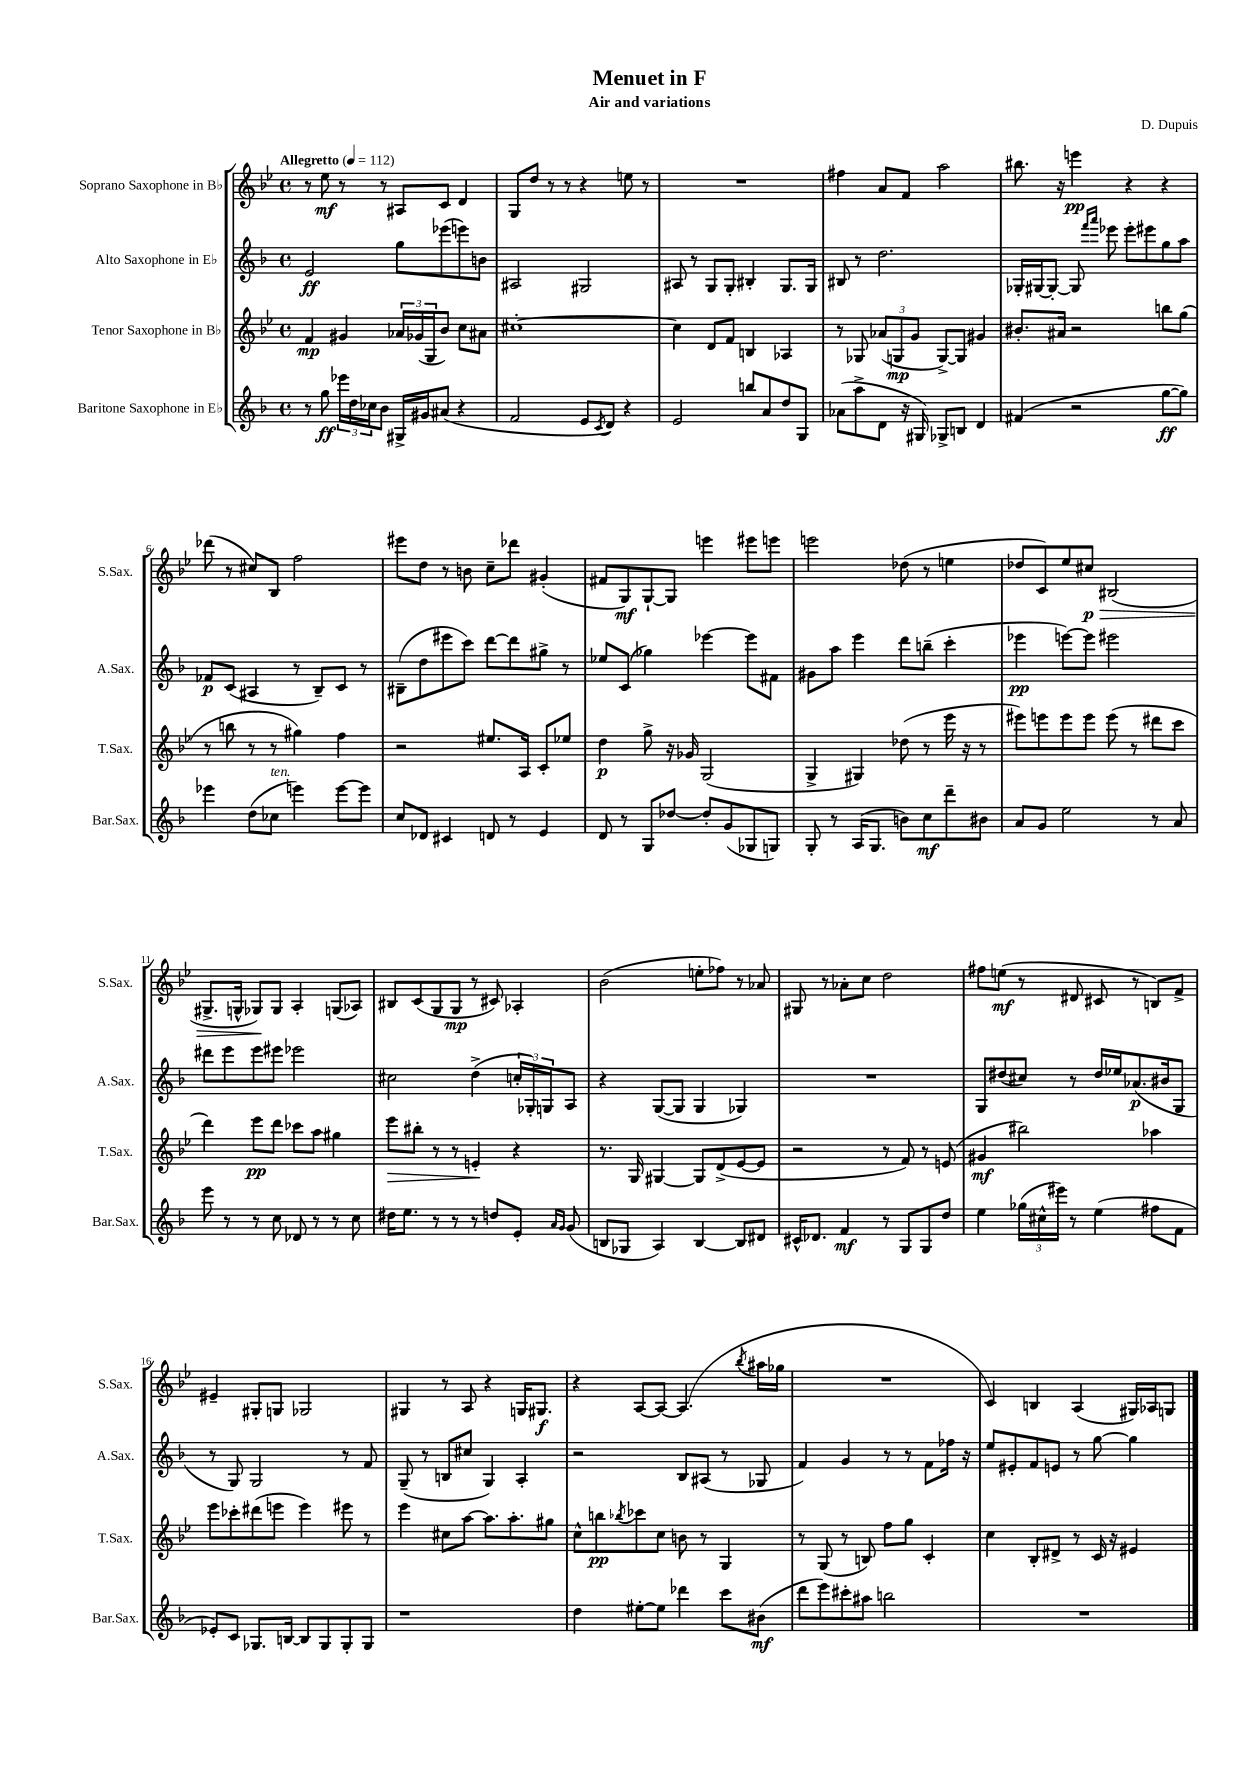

**kern	**kern	**kern	**kern
*staff4	*staff3	*staff2	*staff1
*clefG2	*clefG2	*clefG2	*clefG2
*k[b-]	*k[b-e-]	*k[b-]	*k[b-e-]
*M4/4	*M4/4	*M4/4	*M4/4
*met(c)	*met(c)	*met(c)	*met(c)
*MM112	*MM112	*MM112	*MM112
8r	4f	2e	8r
8gg	.	.	8ee-
24eee-	4g#	.	8r
24dd	.	.	.
24cc-	.	.	.
8b-	.	.	8r
16G#^	24a-	8gg	8A#
.	(24g-	.	.
16g#	.	.	.
.	24G	.	.
(8a#	8b-)	(8eee-	8c
4r	8cc	8eee)	4d
.	8a#	8b	.
=	=	=	=
2f	[1cc#'	2A#	8G
.	.	.	8dd
.	.	.	8r
.	.	.	8r
8e	.	2G#	4r
8qc	.	.	.
8d)	.	.	.
4r	.	.	8ee
.	.	.	8r
=	=	=	=
2e	4cc#]	8A#	1r
.	.	8r	.
.	8d	8G	.
.	8f	8G'	.
8bb	4B	4B#'	.
8a	.	.	.
8dd	4A-	8.G	.
8G	.	.	.
.	.	16G	.
=	=	=	=
(8a-	8r	8B#	4ff#
8aa^	8G-	8r	.
8d	(12a-	2.dd	8a
.	12G	.	.
16r	.	.	8f
.	12g	.	.
16G#)	.	.	.
8G-^	[8G^)	.	2aa
8B	8G]	.	.
4d	4g#	.	.
=	=	=	=
(4f#	8.b#'	16G-'	8.bb#
.	.	[16G#	.
.	.	8G#'_	.
.	16a#	.	16r
2r	2r	8G#]	4eee
.	.	16qqfff	.
.	.	16qqaaa	.
.	.	8eee-	.
.	.	8eee-'	4r
.	.	8eee#	.
[8gg	8bb	8gg	4r
8gg])	(8gg	8aa	.
=	=	=	=
4eee-	8r	8f-	(8ddd-
.	8bb	(8c	8r
(8dd	8r	4A#	8cc#)
8cc-	8r	.	8B-
4eee)	4gg#)	8r	2ff
.	.	8B-~)	.
[8eee	4ff	8c	.
8eee]	.	8r	.
=	=	=	=
8cc	2r	(8B#~	8eee#
8d-	.	8dd	8dd
4c#	.	8eee#	8r
.	.	8ccc)	8b
8d	8.ee#	[8ddd	8cc~
8r	.	8ddd]	8ddd-
.	16A	.	.
4e	8c'	8gg#^	(4g#'
.	8ee-	8r	.
=	=	=	=
8d	4dd	8ee-	8f#
8r	.	(8c	8G)
8G	8gg^	4gg-)	[8G`
[8dd-	16r	.	8G]
.	16g-	.	.
8dd-']	(2G	[4eee-	4eee
(8g	.	.	.
8G-	.	8eee-]	8eee#
8G)	.	8f#	8eee
=	=	=	=
8G'	4G^	8g#	2eee
8r	.	8aa	.
(16A	4G#)	4eee	.
8.G	.	.	.
8b)	(8dd-	8ddd	(8dd-
8cc	8r	(8bb~	8r
8ddd~	16eee-	4ccc'	4ee
.	16r	.	.
8b#	8r	.	.
=	=	=	=
8a	8eee#)	4eee-	8dd-
8g	8eee	.	8c)
2ee	8eee	[8eee)	8ee-
.	8eee	8eee]	8cc#
.	(8eee	2eee#	(2B#
.	8r	.	.
8r	8ddd#	.	.
8a	8ccc	.	.
=	=	=	=
8eee	4ddd)	8ddd#	8.G#^
8r	.	8eee	.
.	.	.	16G^^
8r	8eee-	8eee	8G-)
8cc	8ddd	8eee#	8G-
8d-	8ccc-	2eee-	4A'
8r	8aa	.	.
8r	4gg#	.	(8G
8cc	.	.	8A-)
=	=	=	=
16dd#	8eee-	2cc#	8B#
8.ee	.	.	.
.	8bb#'	.	(8c
8r	8r	.	8G
8r	8r	.	8G
8r	4e'	(4dd^	8r
8dd	.	.	8c#)
8e'	4r	24cc'	4A-'
.	.	24G-')	.
.	.	24G	.
16qqa	.	.	.
16qqg	.	.	.
(8g	.	8A	.
=	=	=	=
8B	8.r	4r	(2b-
8G-	.	.	.
.	16G	.	.
4A)	[4G#	([8G	.
.	.	8G]	.
[4B	8G#]	4G	8ee'
.	(8d^	.	8ff-)
8B]	[8e-	4G-)	8r
8d#	8e-]	.	8a-
=	=	=	=
16c#^^	2r	1r	8G#
8.d-	.	.	.
.	.	.	8r
4f	.	.	8a-'
.	.	.	8cc
8r	8r	.	2dd
8G	8f)	.	.
8G	8r	.	.
8dd	(8e	.	.
=	=	=	=
4ee	4g#	8G	8ff#
.	.	(8dd#	(8ee
(24gg-	2bb#)	8cc#)	8r
24cc#^^	.	.	.
24eee#)	.	.	.
8r	.	8r	8d#
(4ee	.	16dd#	8c#
.	.	16ee-	.
.	.	(8.a-	8r
8ff#	4aa-	.	8B)
.	.	16b#	.
8f	.	8G	8f^
=	=	=	=
8e-')	8eee-	8r	4e#~
8c	8ccc-'	8G)	.
8.G-	(8ddd#	2G	8G#'
.	8eee	.	8G
[16B	.	.	.
8B]	4eee)	.	2G-
8G-	.	.	.
8G-'	8eee#	8r	.
8G-	8r	8f	.
=	=	=	=
1r	4eee-	(8G~	4G#
.	.	8r	.
.	8cc#	8B	8r
.	[8aa	8cc#	8A
.	8.aa]	4G)	4r
.	8.aa'	.	.
.	.	4A'	16G
.	.	.	8.G#
.	8gg#	.	.
=	=	=	=
4dd	8cc^^	2r	4r
.	8bb	.	.
.	8qbb-	.	.
[8ee#'	8ccc-	.	[8A
8ee#]	8cc	.	8A_
4ddd-	8b	8B-	(4.A]
.	8r	(8A#	.
8ccc	4G	8r	.
.	.	.	8qbb-
(8b#	.	8G-	16aa#
.	.	.	16gg-
=	=	=	=
8ddd	8r	4f)	1r
8eee)	(8G	.	.
8ccc#'	8r	4g	.
8aa#	8B)	.	.
2bb	8ff	8r	.
.	8gg	8r	.
.	4c'	8f	.
.	.	16ff-	.
.	.	16r	.
=	=	=	=
1r	4cc	8ee	4c)
.	.	8e#'	.
.	8B-'	8f	4B
.	8d#^	8e	.
.	8r	8r	(4A
.	16c	[8gg	.
.	16r	.	.
.	4e#	4gg]	16G#)
.	.	.	16A-
.	.	.	8G
==	==	==	==
*-	*-	*-	*-
